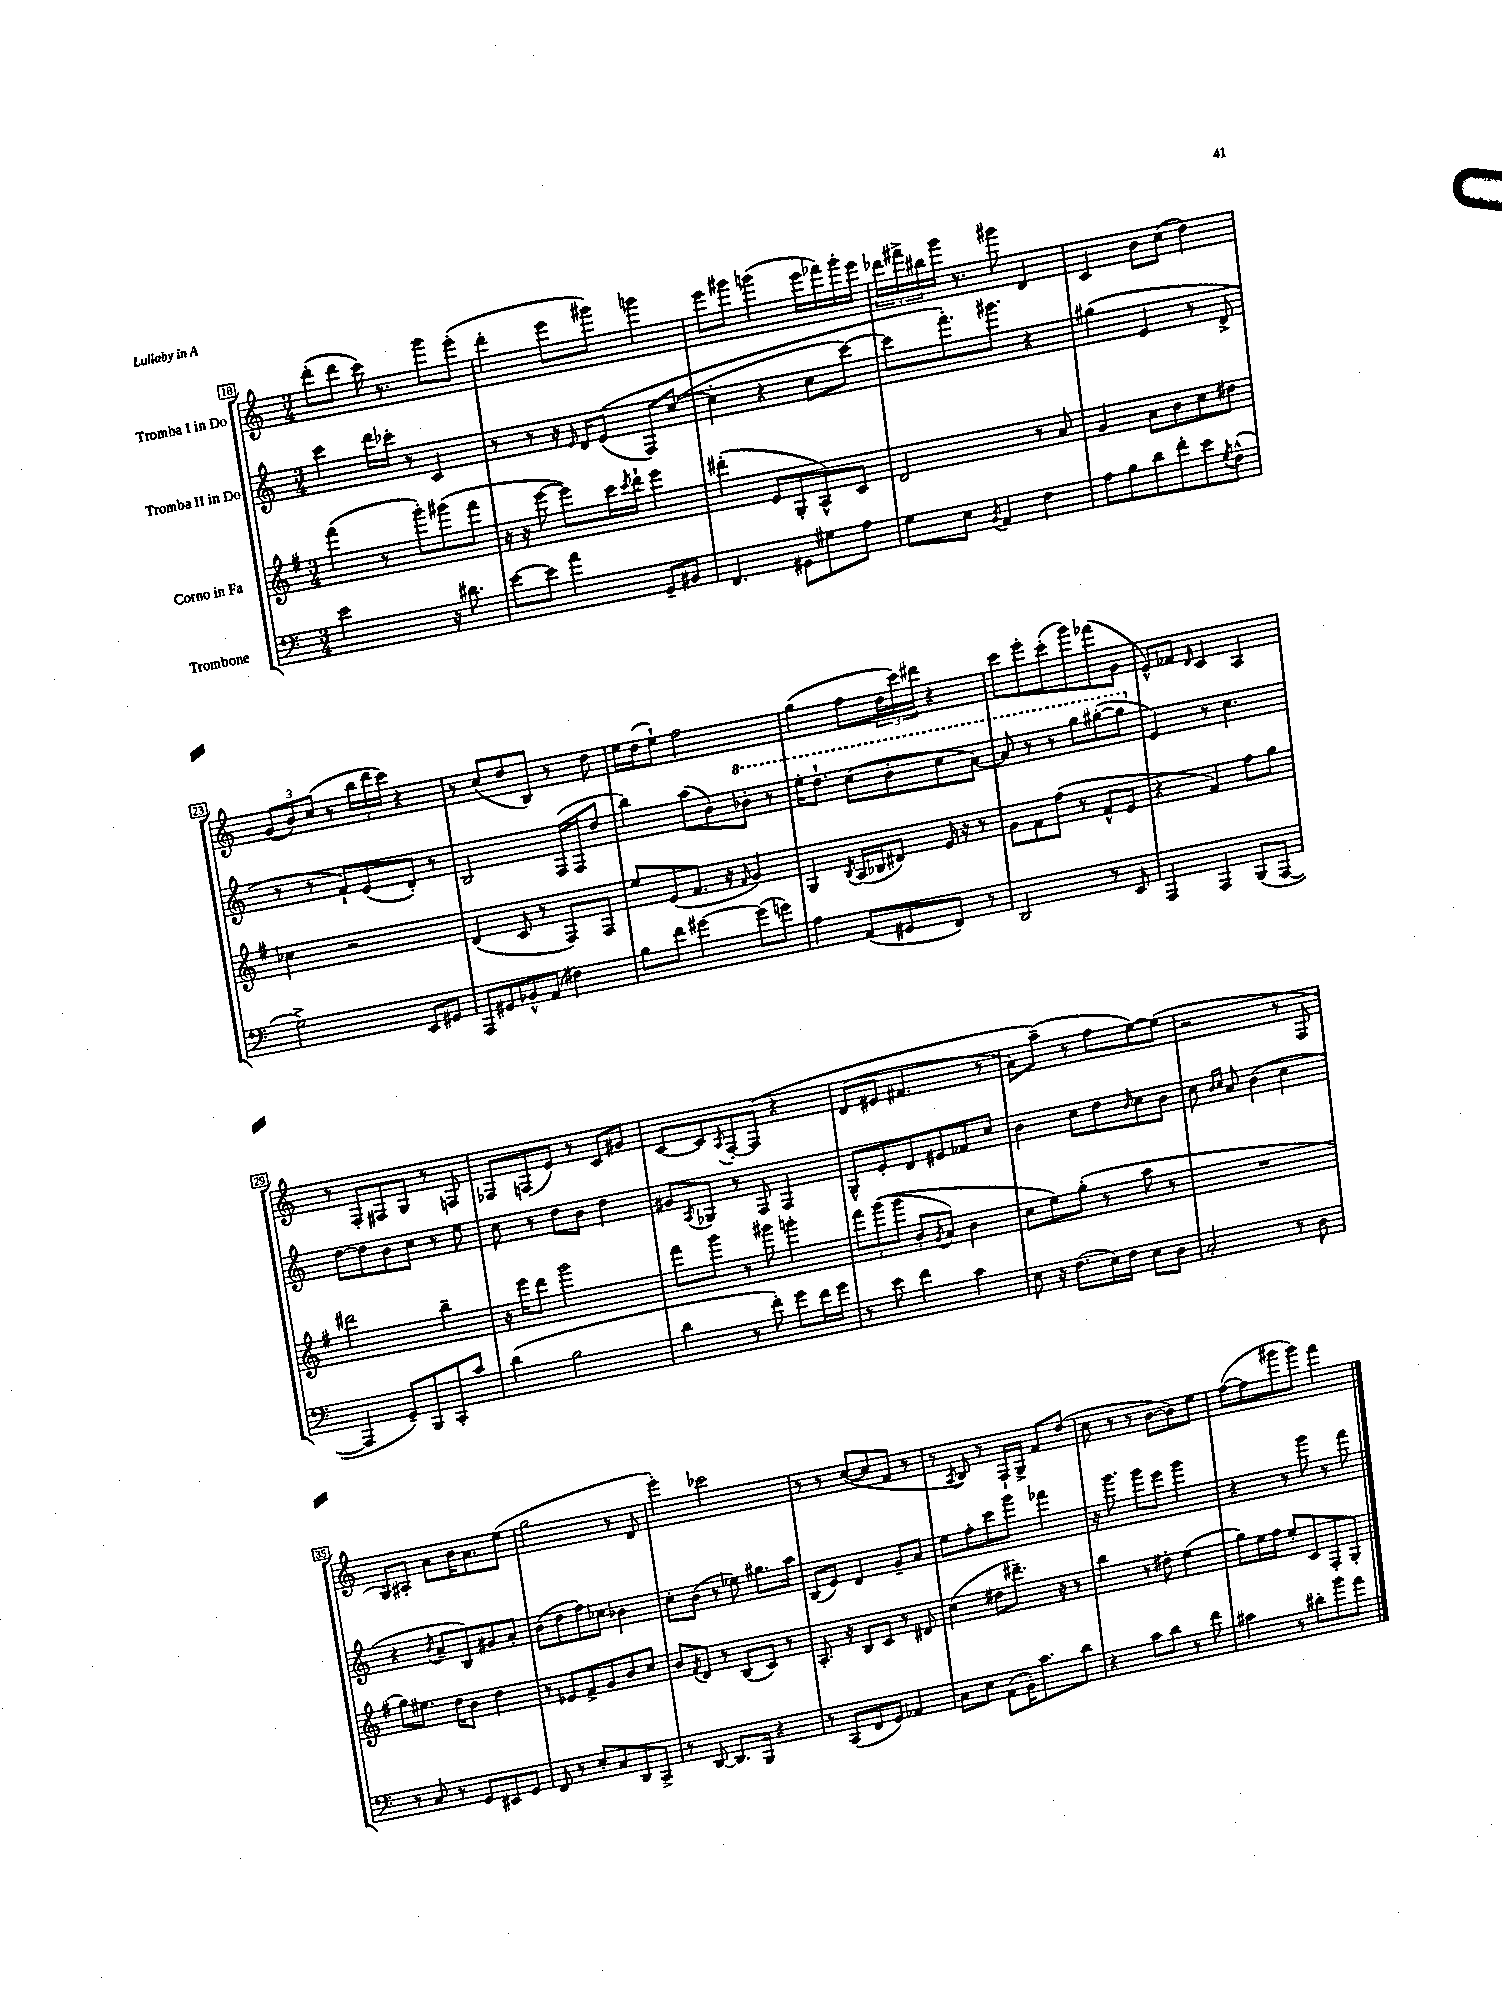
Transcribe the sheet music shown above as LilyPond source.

<<
\new StaffGroup <<
\new Staff = "s0" \with { instrumentName = "Tromba I in Do" } {
    \clef treble \key c \major \numericTimeSignature \time 3/4
    d'''8-.( d'''8 c'''16) r8. g'''8 e'''8-.( |
    d'''4-. e'''8 gis'''8) g'''4 |
    e'''8 gis'''8 g'''4( e'''16 fes'''16) g'''16-. e'''16 |
    \tuplet 3/2 { des'''16 fis'''16-> bis''16 } g'''16 r8. gis'''8 d'4 |
    c'4 b'8 c''8( d''4) |
    \tuplet 3/2 { g'8( b'8) c''8( } r8 \tuplet 3/2 { b''16 d'''16 c'''16) } r4 |
    r8 c''8( d''8 b8) r8 d''8 |
    e''16 d''16( e''8-!) f''2 |
    g''4( f''8 \tuplet 3/2 { d''16 c'''16) dis'''16 } r4 |
    c'''8 e'''8-. c'''8-.( g'''8) fes'''8( g'8 |
    e'8-^) fes'8 \grace { d'16 } c'4 a4 |
    r8 f8-. fis8 g8 r8 f8 |
    fes8 f8( e'8) r8 c'8 gis'8 |
    c'8~ c'8 \acciaccatura { a8 } f8~-. f8\( r4 |
    d'8( eis'8 fis'4. r8 |
    a'8) a''8--(\) r8 f''8 e''8~) e''8( |
    r2 r8 f8 |
    g8) ais8-. a'8 b'16 a'8. e''8( |
    g''2 r8 d'8 |
    e'''4-.) ces'''2 |
    r8 r8 c''8~( c''8 f'8 r8 |
    r8 \acciaccatura { a8 } b8) r8 f16-! g16-> f'8 d''8( |
    c''8 r8 r8 b'8~ b'8) e''8 |
    f''8~( f''8 gis'''8 gis'''8) f'''4 \bar "|." |
}
\new Staff = "s1" \with { instrumentName = "Tromba II in Do" } {
    \clef treble \key c \major \numericTimeSignature \time 3/4
    c'''4 d'''16 ces'''16-. r8 c'4 |
    r8 r8 r16 \grace { e'16 } d'16 e'8(\( f8) c''8~( |
    c''4-. r4 c''8 c'''8~) |
    c'''8 f'''8.-.\) gis'''8. r4 |
    gis''4( e'4 r8 d'8-> |
    r8 r8 f'8-!) e'8( d'8-.) r8 |
    b2 f16( f16 d''8 |
    b''4) a''8( b'8) \ottava #1 bes''8-. r8 |
    e'''16-. d'''8.-! c'''8( b''8-. c'''8 a''8~) |
    a''8 r8 r8 g'''8 gis'''8~-.( gis'''8 \ottava #0 |
    e'4) r8 c''4. |
    d''8~ d''8 b'8 c''8 r8 e''8 |
    c''8 r8 d''8 b'8 d''4 |
    gis'8 \acciaccatura { a8 } ges8 r8 f8 f4 |
    g8-^ e'8-. d'8 eis'8 fes'8 c''8 |
    b'4 c''8 d''8 \grace { b'16 } c''8 b'8 |
    c''8 \grace { b'16 c''16 } a'8 b'4( c''4 |
    r4 \acciaccatura { b'8 } a'8-- b8) gis'8 a'8-. |
    b'8( d''8 f''8) ces''8 bes'4 |
    c''8-. b'8( r8 ees''8) gis''8. a''16 |
    b8( e'8) d'4 g'8-- a'8 |
    e''8 f''8-. c'''8 g'''8 fes'''4 |
    r16 g'''8. g'''8 e'''8 g'''4 |
    r4 r8 g'''8 r8 f'''8 \bar "|." |
}
\new Staff = "s2" \with { instrumentName = "Corno in Fa" } {
    \clef treble \key g \major \numericTimeSignature \time 3/4
    fis'''4( r8 g'''8-.) gis'''8( fis'''8 |
    r16 r16 e'''8~ e'''8) c'''16 \acciaccatura { c'''8 } d'''16-! e'''4 |
    dis'''4-.( e'8 g8-. a8-^) c'8 |
    d'2 r8 a'8 |
    g'4 a'8 b'8 c''8 dis''8 |
    ces''4 r2 |
    d'4( c'8 r8 fis8) fis8 |
    e''8 e'8( fis'8. r16 \grace { fis'16 } g'4) |
    g4 \acciaccatura { b8 } a16( bes16 dis'8) e'16 r16 r8 |
    g'8 fis'8 fis''8( r8 fis'8-^ e'8 |
    r4 fis'4) fis''8 g''8 |
    dis'''2 b''4-- |
    r16 e'''16 d'''8 g'''2 |
    fis'''8 g'''8 r8 gis'''8 g'''4-. |
    \tuplet 3/2 { fis'''8 g'''8(\( g'''8 } b'8-. \acciaccatura { g'8 } a'8) b'4 |
    c''8 e''8\) g''8-.( r8 a''8 r8 |
    R2. |
    g''8) eis''8. d''16 b'8 d''4 |
    r8 ees'8 fis'8-> g'8 b'8 c''8 |
    b'8 \acciaccatura { fis'8 } d'8 r8 b8( c'8) r8 |
    a8.-. r16 b8 c'8 r8 dis'8 |
    c''4( dis''8 dis'''8.--) r16 r8 |
    b''4 r8 dis''8-. e''4( |
    g''8) e''16 fis''16 e''8-. c'8 fis8-. g8-. \bar "|." |
}
\new Staff = "s3" \with { instrumentName = "Trombone" } {
    \clef bass \key c \major \numericTimeSignature \time 3/4
    e'2 r16 dis'8. |
    e'8~ e'8 a'4 g,8-- bis,8 |
    f,4. gis,8 gis8 a8 |
    g8 e8 \acciaccatura { b,8 } a,4 f4 |
    a8 b8 d'8 f'8-. e'8 \acciaccatura { g8 } f8-^( |
    g2->) e,8 gis,8 |
    a,,8 gis,8 bes,8-^ a,8( fis4) |
    b8 f'8 gis'4~ gis'8( g'8) |
    a4 a,8( gis,8 f,8) r8 |
    d,2 r8 e,8 |
    a,,4 a,,4 b,,8( a,,8~ |
    a,,4 g,8--) b,,8 c,8-. c'8 |
    d'4( b2 |
    d'4 r8 f'8-.) g'8 f'16 g'16 |
    r8 e'8 f'4 c'4 |
    e8 r16 f8.( e16) f16 e8 d8 |
    c2-. r8 d8 |
    r8 c8 r8 g,8 eis,8 g,8 |
    f,8 r8 e8-. c8 d,8 c,8-> |
    r8 d,8~ d,8. b,,16 r4 |
    r8 c,8( f,8 g,8) aes,4 |
    c8 e8 a,8( b,16-.) c'8. d'8 |
    r4 c'8 d'8 r8 f'8 |
    cis'4 r8 dis'8-. b'8 a'8 \bar "|." |
}
>>
>>
\layout { \context { \Score currentBarNumber = #18 \override BarNumber.stencil = #(make-stencil-boxer 0.1 0.3 ly:text-interface::print) } }
